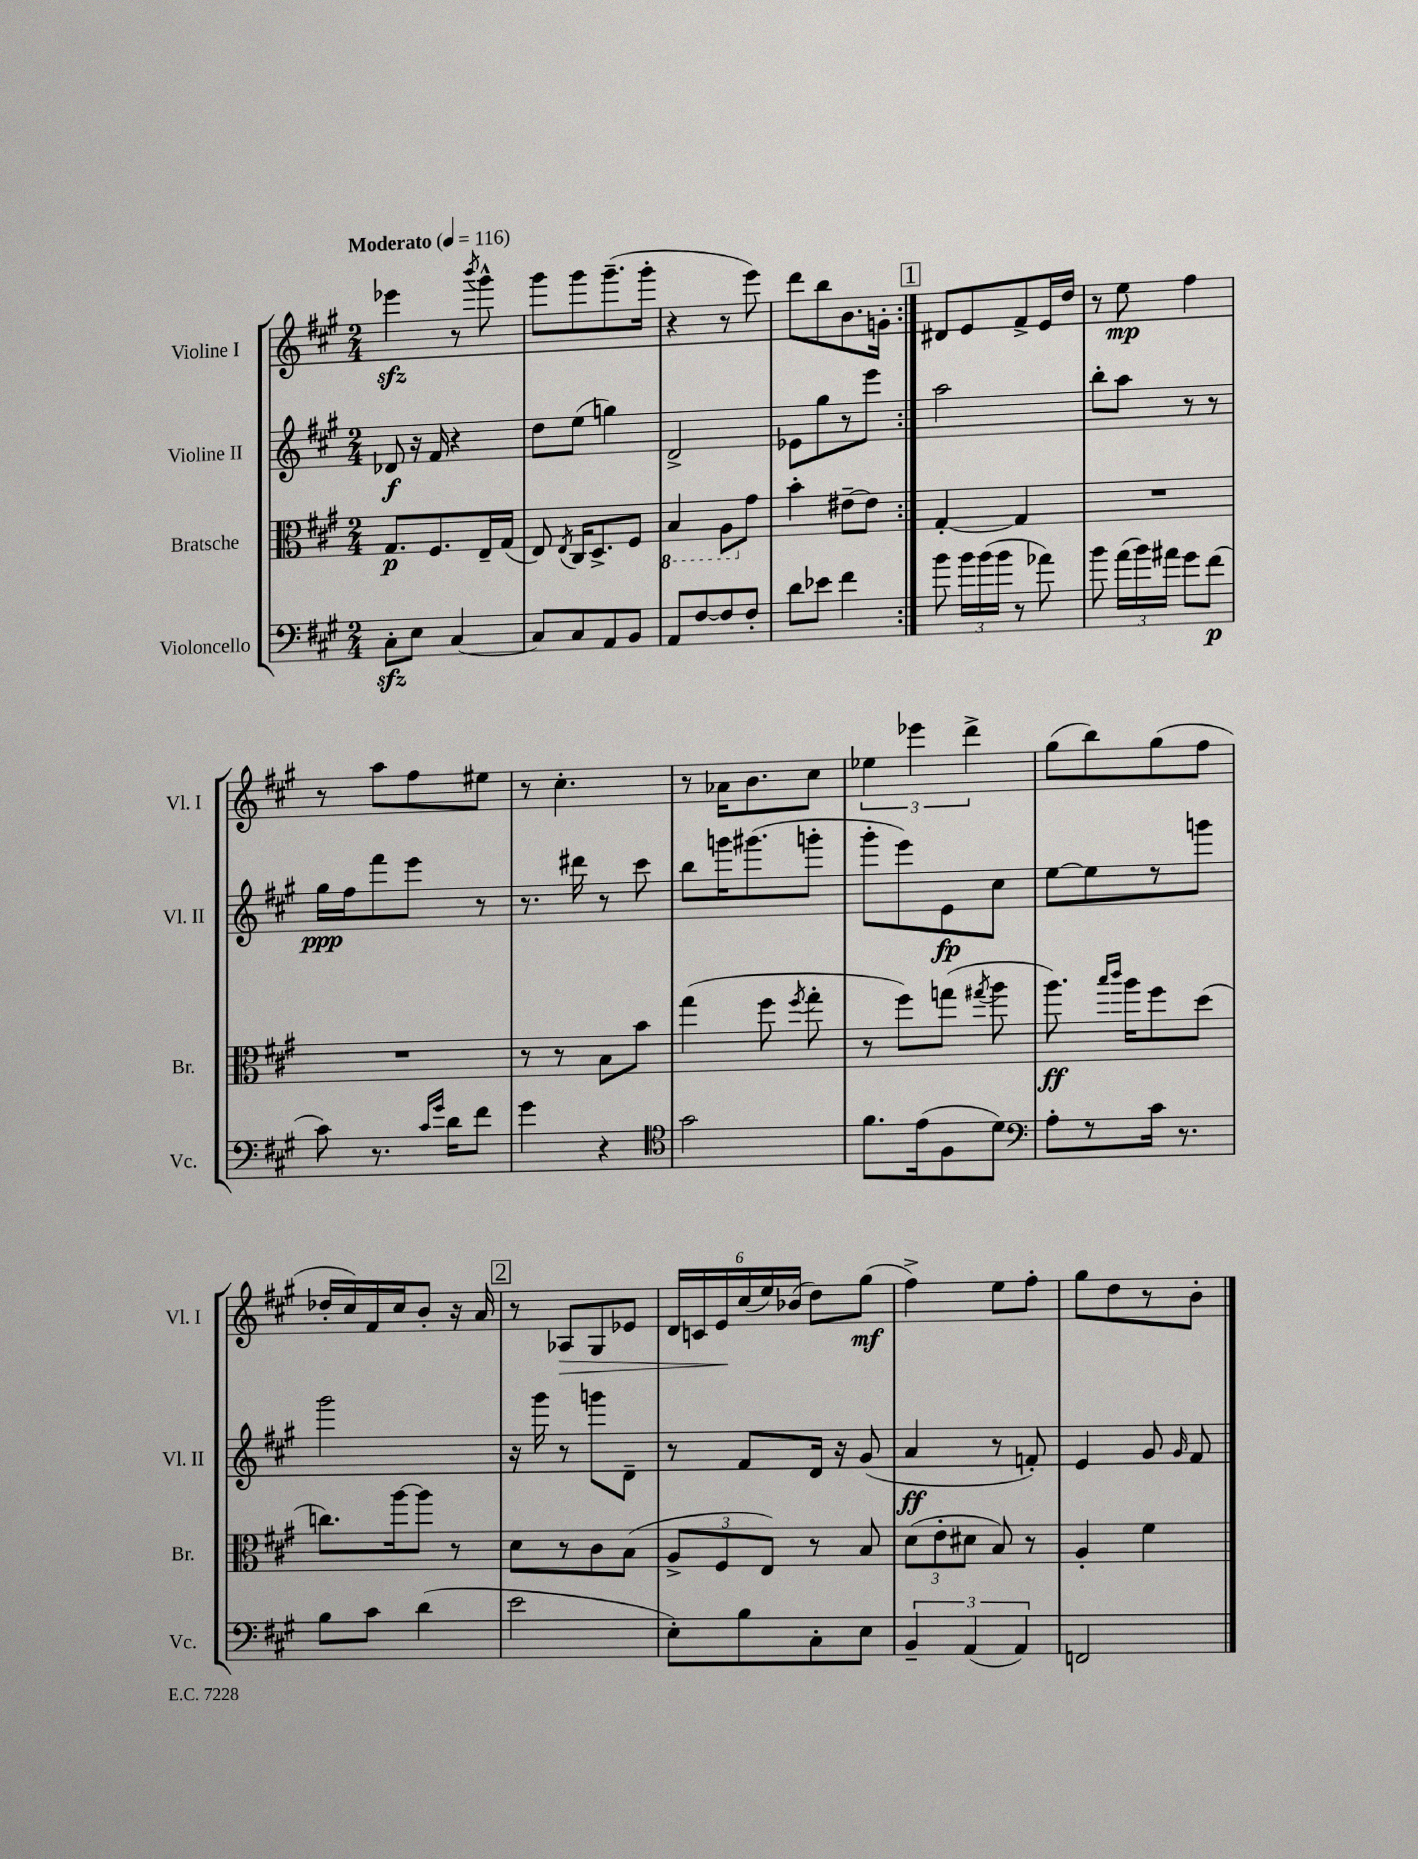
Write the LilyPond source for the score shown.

<<
\new StaffGroup <<
\new Staff = "s0" \with { instrumentName = "Violine I" shortInstrumentName = "Vl. I" } {
    \clef treble \key a \major \numericTimeSignature \time 2/4 \tempo "Moderato" 4 = 116
    \autoBeamOff \repeat volta 2 { ees'''4\sfz r8 \acciaccatura { b'''8 } gis'''8-^ |
    gis'''8[ gis'''8 gis'''8.--( gis'''16]-. |
    r4 r8 e'''8) |
    d'''8[ b''8 b'8. g'16]-. | }
    \mark \markup { \box "1" } dis'8[ e'8 fis'8-> e'16 d''16] |
    r8 e''8\mp fis''4 |
    r8 a''8[ fis''8 eis''8] |
    r8 cis''4.-. |
    r8 aes'16[ b'8. cis''8] |
    \tuplet 3/2 { ees''4 ees'''4 d'''4-> } |
    gis''8[( b''8) gis''8( fis''8] |
    des''16[-. cis''16) fis'16 cis''16 b'8]-. r16 a'16 |
    \mark \markup { \box "2" } r8 aes8[\> gis8 ees'8] |
    \tuplet 6/4 { d'16[ c'16 e'16\! cis''16( e''16) bes'16]( } d''8[) gis''8]\mf( |
    fis''4->) e''8[ fis''8]-. |
    gis''8[ d''8 r8 b'8]-. \bar "|." |
}
\new Staff = "s1" \with { instrumentName = "Violine II" shortInstrumentName = "Vl. II" } {
    \clef treble \key a \major \numericTimeSignature \time 2/4
    \autoBeamOff \repeat volta 2 { des'8\f r16 fis'16 r4 |
    d''8[ e''8]( g''4) |
    d'2-> |
    ees'8[ gis''8 r8 e'''8] | }
    \mark \markup { \box "1" } a''2 |
    b''8[-. a''8] r8 r8 |
    gis''16[\ppp fis''16 fis'''8 e'''8] r8 |
    r8. dis'''16 r8 cis'''8 |
    b''8[ g'''16 gis'''8.( g'''8]-. |
    gis'''8[-. e'''8) e'8\fp cis''8] |
    e''8[~ e''8 r8 g'''8] |
    gis'''2 |
    \mark \markup { \box "2" } r16 gis'''16 r8 g'''8[ d'8]-- |
    r8 fis'8[ d'16] r16 gis'8( |
    a'4\ff r8 f'8-.) |
    e'4 gis'8 \grace { gis'16 } fis'8 \bar "|." |
}
\new Staff = "s2" \with { instrumentName = "Bratsche" shortInstrumentName = "Br." } {
    \clef alto \key a \major \numericTimeSignature \time 2/4
    \autoBeamOff \repeat volta 2 { gis8.[\p fis8. e16-- gis16]( |
    e8) \acciaccatura { e8 } cis16[ d8.-> fis8] |
    \ottava #-1 b,4 a,8[ \ottava #0 gis'8] |
    b'4-. eis'8[~-- eis'8] | }
    \mark \markup { \box "1" } gis4~-. gis4 |
    R2 |
    R2 |
    r8 r8 b8[ b'8] |
    gis''4( fis''8 \acciaccatura { fis''8 } gis''8-. |
    r8 fis''8[) g''8]( \acciaccatura { gis''8 } a''8 |
    a''8.\ff) \grace { b''16[ cis'''16] } a''16[ fis''8 d''8]( |
    c''8.[) a''16~ a''8] r8 |
    \mark \markup { \box "2" } d'8[ r8 cis'8 b8]( |
    \tuplet 3/2 { a8[-> fis8 e8]) } r8 b8 |
    \tuplet 3/2 { d'8[( e'8-. dis'8] } b8) r8 |
    a4-. fis'4 \bar "|." |
}
\new Staff = "s3" \with { instrumentName = "Violoncello" shortInstrumentName = "Vc." } {
    \clef bass \key a \major \numericTimeSignature \time 2/4
    \autoBeamOff \repeat volta 2 { cis8[-.\sfz e8] cis4~ |
    cis8[ cis8 a,8 b,8] |
    a,8[ fis8~ fis8 fis8]-. |
    d'8[ ees'8] fis'4 | }
    \mark \markup { \box "1" } b'8 \tuplet 3/2 { b'16[ b'16( b'16] } r8 aes'8) |
    b'8 \tuplet 3/2 { a'16[( b'16) ais'16] } gis'8[ fis'8]\p( |
    cis'8) r8. \grace { cis'16[ gis'16] } d'16[ fis'8] |
    gis'4 r4 |
    \clef tenor gis'2 |
    fis'8.[ e'16( fis8 d'8]) |
    \clef bass a8[-. r8 cis'16] r8. |
    b8[ cis'8] d'4( |
    \mark \markup { \box "2" } e'2 |
    e8[-.) b8 cis8-. e8] |
    \tuplet 3/2 { b,4-- a,4( a,4) } |
    f,2 \bar "|." |
}
>>
>>
\layout { \context { \Score \remove "Bar_number_engraver" } }
